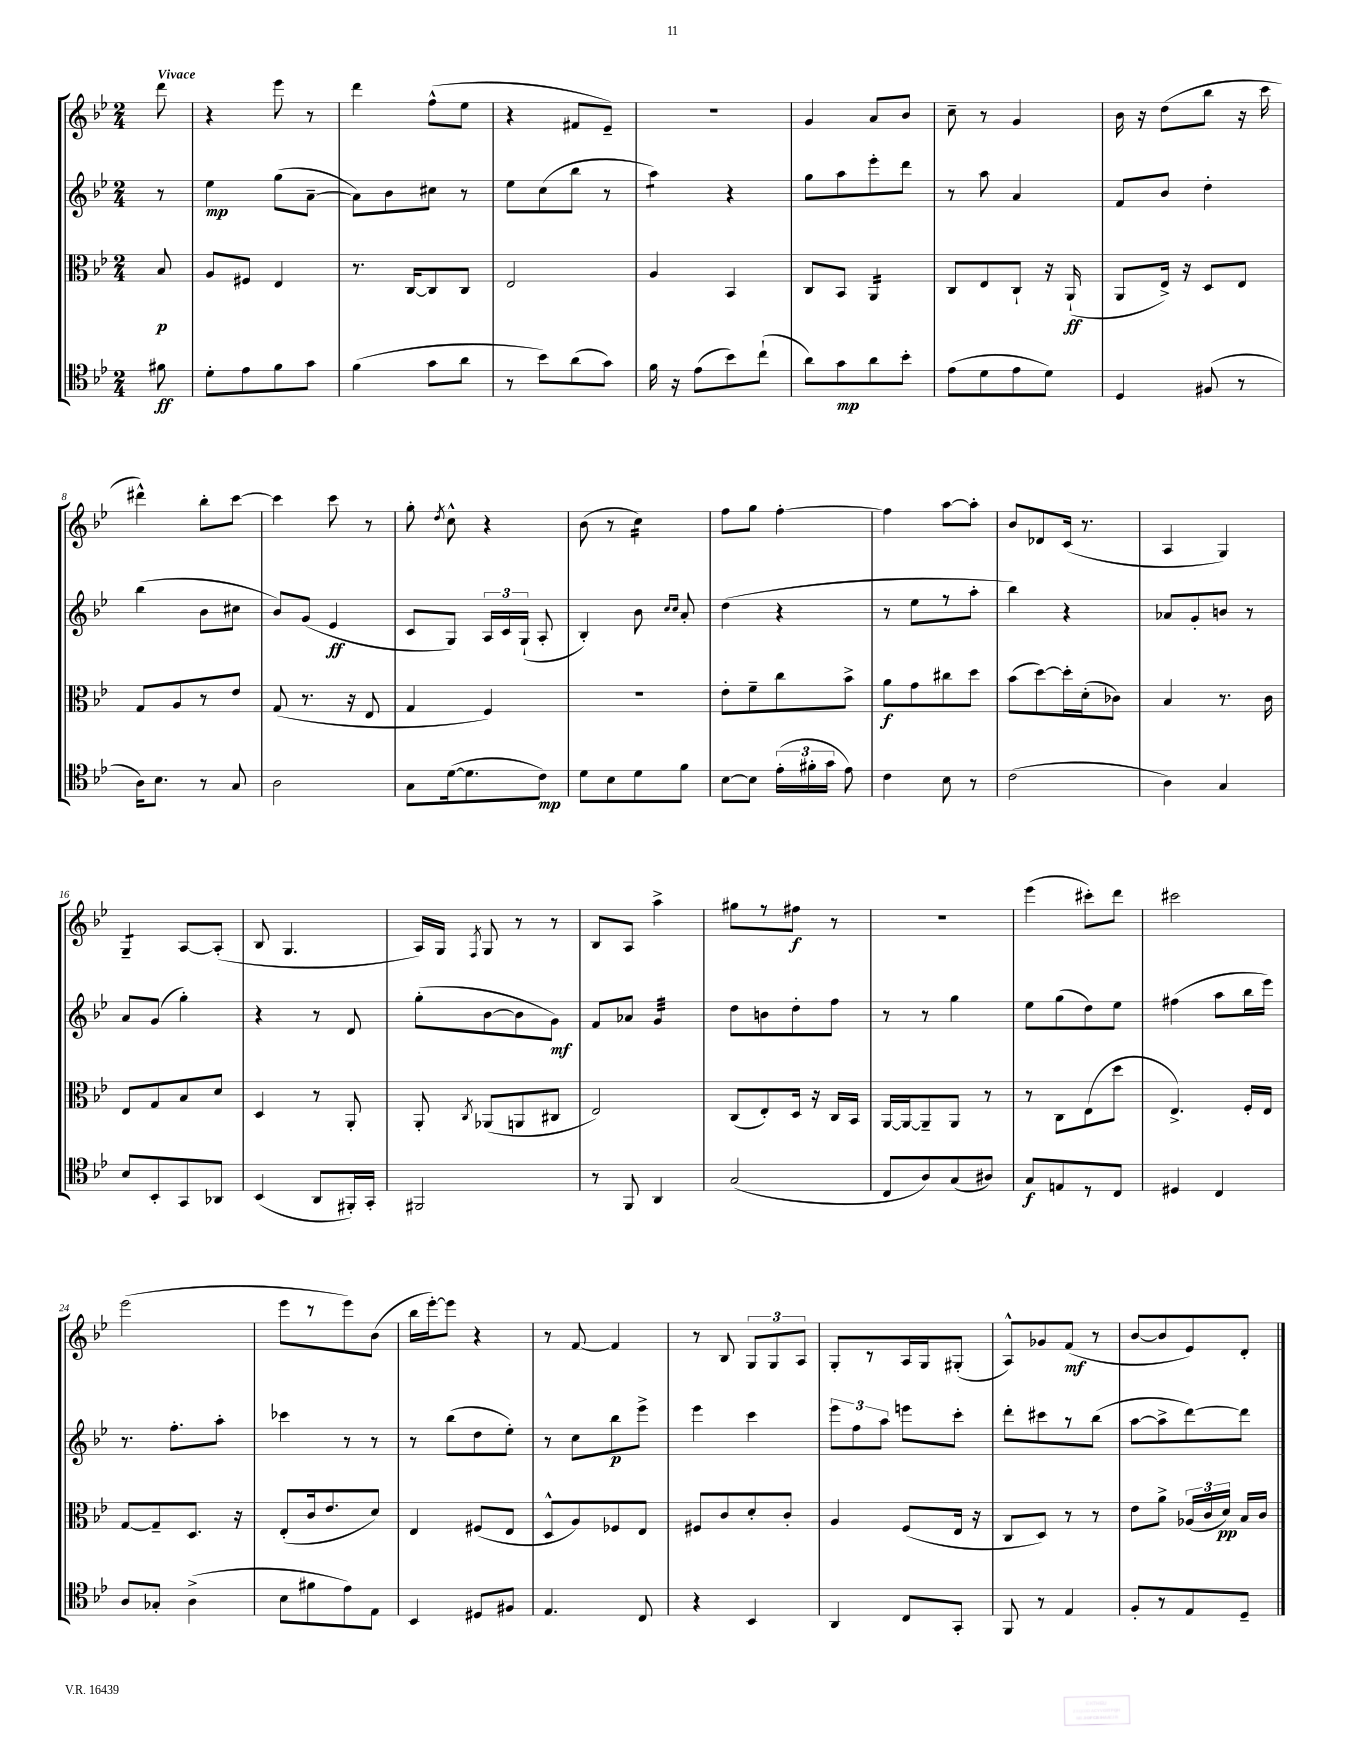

**kern	**kern	**kern	**kern
*staff4	*staff3	*staff2	*staff1
*clefC4	*clefC3	*clefG2	*clefG2
*k[b-e-]	*k[b-e-]	*k[b-e-]	*k[b-e-]
*M2/4	*M2/4	*M2/4	*M2/4
8f#	8B-	8r	8ddd
=	=	=	=
8d'	8A	4ee-	4r
8e-	8F#	.	.
8f	4E-	(8gg	8eee-
8g	.	[8a~	8r
=	=	=	=
(4f	8.r	8a])	4ddd
.	.	8b-	.
.	[16C	.	.
8g	8C]	8cc#	(8ff^^
8a	8C	8r	8ee-
=	=	=	=
8r	2E-	8ee-	4r
8b-)	.	(8cc	.
(8a	.	8bb-	8f#
8g)	.	8r	8e-~)
=	=	=	=
16f	4A	4aa)	2r
16r	.	.	.
(8e-	.	.	.
8b-)	4BB-	4r	.
(8cc`	.	.	.
=	=	=	=
8a)	8C	8gg	4g
8g	8BB-	8aa	.
8a	4AA	8eee-'	8a
8b-'	.	8ddd	8b-
=	=	=	=
(8e-	8C	8r	8cc~
8d	8E-	8aa	8r
8e-	8C`	4a	4g
8d)	16r	.	.
.	(16AA`	.	.
=	=	=	=
4D	8AA	8f	16b-
.	.	.	16r
.	16E-^)	8b-	(8dd
.	16r	.	.
(8F#	8D	4dd'	8bb-
8r	8E-	.	16r
.	.	.	16ccc
=	=	=	=
16A)	8G	(4bb-	4ddd#^^)
8.B-	.	.	.
.	8A	.	.
8r	8r	8b-	8bb-'
8G	8e-	8cc#	[8ccc
=	=	=	=
2A	(8G	8b-)	4ccc]
.	8.r	(8g	.
.	.	4e-	8ccc
.	16r	.	.
.	8E-	.	8r
=	=	=	=
8G	4G	8c	8gg'
.	.	.	8qdd
([16d	.	8G)	8cc^^
8.d]	.	.	.
.	4F)	24A	4r
.	.	24c	.
.	.	(24G`	.
8c)	.	8A'	.
=	=	=	=
8d	2r	4B-')	(8b-
8B-	.	.	8r
8d	.	8b-	4cc)
.	.	16qqcc	.
.	.	16qqcc	.
8f	.	8a'	.
=	=	=	=
[8B-	8e-'	(4dd	8ff
8B-]	8f~	.	8gg
(24e-'	8cc	4r	[4ff'
24f#'	.	.	.
24g	.	.	.
8e-)	8b-^	.	.
=	=	=	=
4c	8a	8r	4ff]
.	8g	8ee-	.
8B-	8cc#	8r	[8aa
8r	8dd	8aa'	8aa']
=	=	=	=
(2c	(8b-	4bb-)	8b-
.	[8dd)	.	8d-
.	16dd']	4r	(16c
.	(16d'	.	8.r
.	8c-)	.	.
=	=	=	=
4A)	4B-	8a-	4A
.	.	8g'	.
4G	8.r	8b	4G)
.	.	8r	.
.	16c	.	.
=	=	=	=
8B-	8E-	8a	4G~
8BB-'	8G	(8g	.
8GG	8B-	4gg')	[8A
8AA-	8d	.	(8A']
=	=	=	=
(4BB-	4D	4r	8B-
.	.	.	4.G
8AA	8r	8r	.
16FF#')	8AA'	8d	.
16GG'	.	.	.
=	=	=	=
2FF#	8AA'	(8gg'	16A)
.	.	.	16G
.	8qC	.	8qF
.	(8AA-	[8b-	8G
.	8AA	8b-]	8r
.	8C#	8g)	8r
=	=	=	=
8r	2E-)	8f	8B-
8FF	.	8a-	8A
4AA	.	4g	4aa^
=	=	=	=
(2G	(8C	8dd	8gg#
.	8E-')	8b	8r
.	16D	8dd'	8ff#
.	16r	.	.
.	16C	8ff	8r
.	16BB-	.	.
=	=	=	=
8C	[16AA	8r	2r
.	16AA_	.	.
8A)	8AA~]	8r	.
(8G	8AA	4gg	.
8A#)	8r	.	.
=	=	=	=
8G	8r	8ee-	(4eee-
8E	8C	(8gg	.
8r	(8E-	8dd)	8ccc#')
8C	8dd	8ee-	8ddd
=	=	=	=
4D#	4.E-^)	(4ff#	2ccc#
4C	.	8aa	.
.	16F'	16bb-	.
.	16E-	16eee-)	.
=	=	=	=
8A	[8G	8.r	(2eee-
8G-'	8G~]	.	.
.	.	8.ff'	.
(4A^	8.D	.	.
.	.	8aa'	.
.	16r	.	.
=	=	=	=
8B-	(8E-'	4ccc-	8eee-
8f#	16c	.	8r
.	8.e-	.	.
8e-)	.	8r	8eee-)
8E-	8d)	8r	(8b-
=	=	=	=
4BB-	4E-	8r	16bb-
.	.	.	[16eee-')
.	.	(8bb-	8eee-]
8D#	(8F#	8dd	4r
8F#	8E-	8ee-')	.
=	=	=	=
4.E-	8D^^	8r	8r
.	8A)	8cc	[8f
.	8F-	8bb-	4f]
8C	8E-	8eee-^	.
=	=	=	=
4r	8F#	4eee-	8r
.	8c	.	8B-
4BB-	8d'	4ccc	12G
.	.	.	12G
.	8c'	.	.
.	.	.	12A
=	=	=	=
4AA	4A	12eee-	8G'
.	.	12ff	.
.	.	.	8r
.	.	12aa	.
8C	(8F	8eee	16A
.	.	.	16G
8GG'	16E-	8ccc'	(8G#'
.	16r	.	.
=	=	=	=
8FF	8C	8ddd'	8A^^)
8r	8D)	8ccc#	8g-
4E-	8r	8r	(8f
.	8r	(8bb-	8r
=	=	=	=
8F'	8e-	[8aa	[8b-
8r	8a^	8aa^]	8b-]
8E-	(24A-	[8ddd)	8e-)
.	24c	.	.
.	24d)	.	.
8D~	16B-	8ddd]	8d'
.	16c	.	.
==	==	==	==
*-	*-	*-	*-
